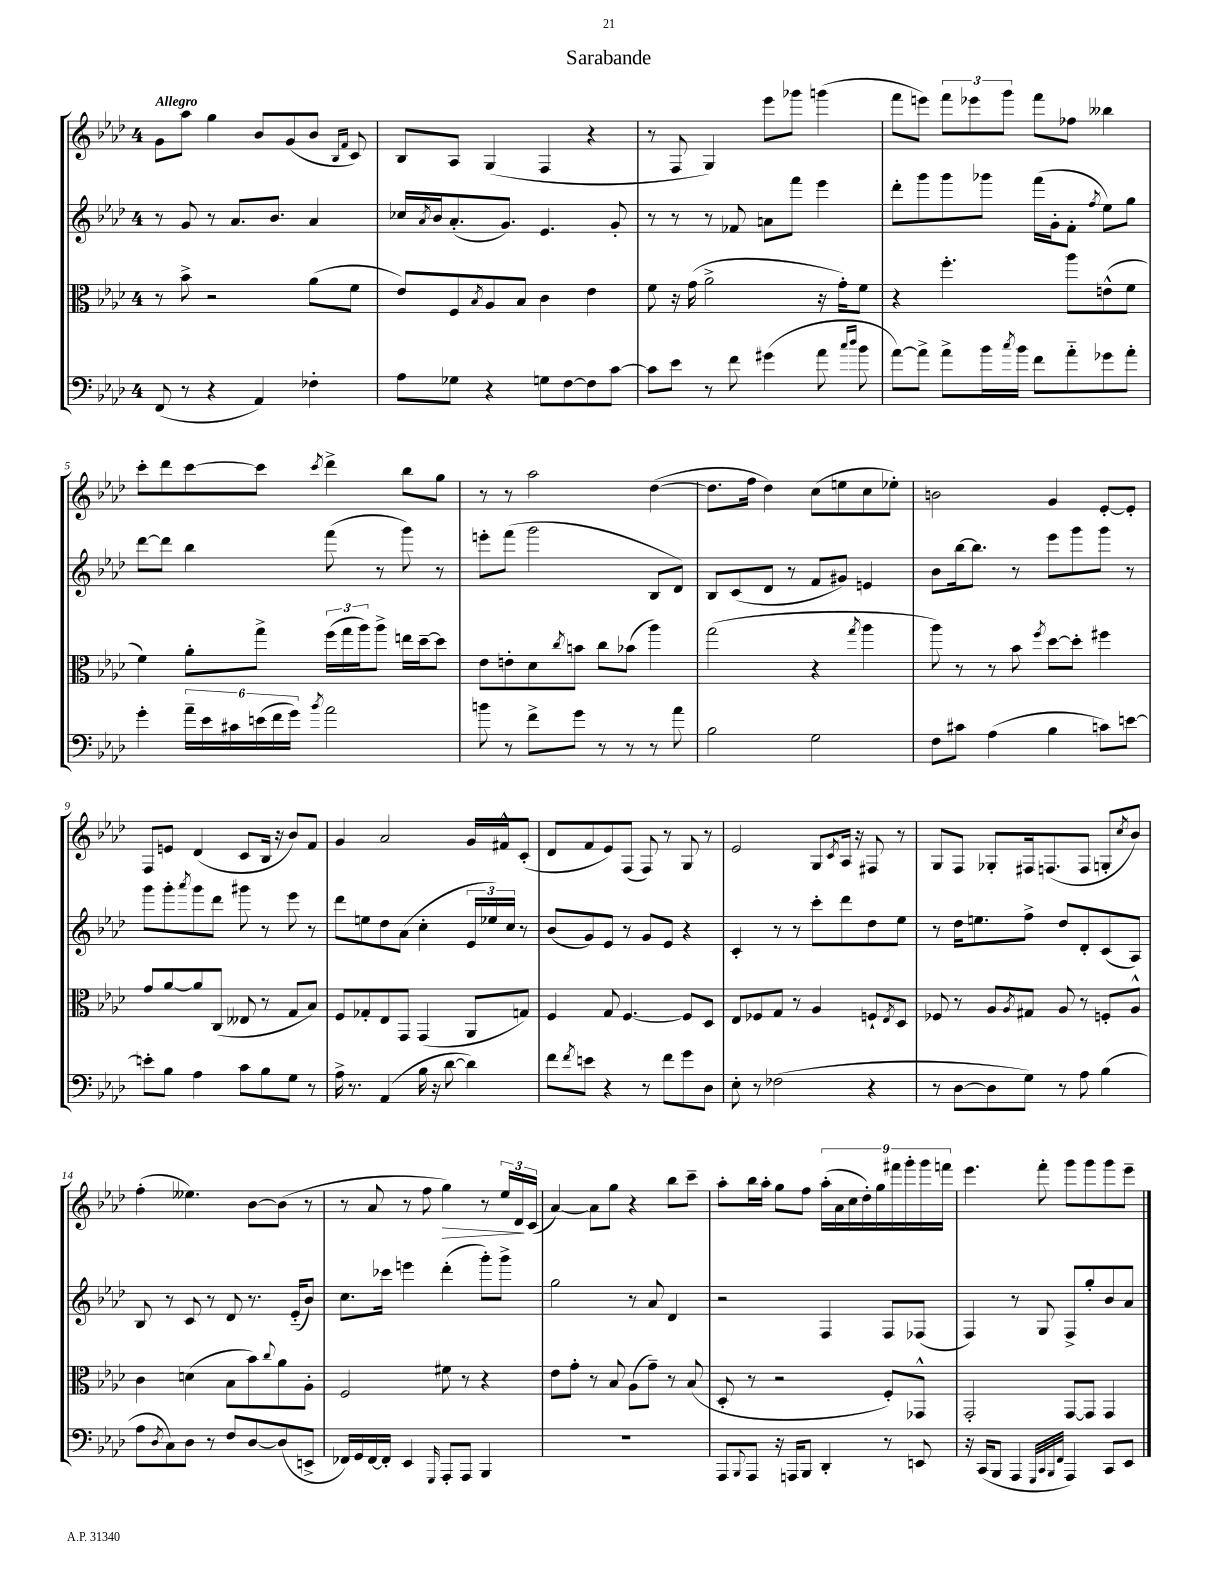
\header { title = "Sarabande" }
<<
\new StaffGroup <<
\new Staff = "s0" {
    \clef treble \key aes \major \once \override Staff.TimeSignature.style = #'single-digit \time 4/4 \tempo "Allegro"
    g'8 aes''8 g''4 bes'8 g'8( bes'8 \grace { bes16 f'16 } c'8) |
    bes8 aes8 g4( f4 r4 |
    r8 f8 g4) ees'''8 ges'''8 g'''4( |
    f'''8 e'''8) \tuplet 3/2 { f'''8 ees'''8 g'''8 } f'''8 fes''8 beses''4 |
    c'''8-. des'''8 c'''8~ c'''8 \acciaccatura { c'''8 } des'''4-> bes''8 g''8 |
    r8 r8 aes''2 des''4~( |
    des''8. f''16 des''4) c''8( e''8 c''8 ees''8-.) |
    b'2 g'4 ees'8~-. ees'8-. |
    f8 e'8 des'4( c'8 bes16 r16 bes'8) f'8 |
    g'4 aes'2 g'16 fis'16-^ c'8-.( |
    des'8 f'8 ees'8) f8( f8) r8 g8 r8 |
    ees'2 g8 \acciaccatura { c'8 } aes16 r16 fis8 r8 |
    g8 f8 ges8-. fis16 f8.( f8 g8-. \acciaccatura { c''8 } bes'8) |
    f''4-.( eeses''4.) bes'8~ bes'8( r8 |
    r8 aes'8 r8 f''8 g''4\>) r8 \tuplet 3/2 { ees''16 des'16\! c'16( } |
    aes'4~) aes'8 g''8 r4 bes''8 c'''8-- |
    aes''8-. bes''16 aes''16-. g''8 f''8 \tuplet 9/8 { aes''16-.( aes'16 c''16 des''16-.) g''16 fis'''16 g'''16-. g'''16 f'''16 } |
    ees'''4. f'''8-. g'''8 g'''8 g'''8 ees'''8-- \bar "|." |
}
\new Staff = "s1" {
    \clef treble \key aes \major \once \override Staff.TimeSignature.style = #'single-digit \time 4/4
    r8 g'8 r8 aes'8. bes'8. aes'4 |
    ces''16 \acciaccatura { aes'8 } bes'16 aes'8.-.( g'8.) ees'4. g'8-. |
    r8 r8 r8 fes'8 a'8 f'''8 ees'''4 |
    des'''8-. g'''8 g'''8 ges'''8 f'''16( g'16-. f'8-. \acciaccatura { f''8 } ees''8) g''8 |
    des'''8~ des'''8 bes''4 f'''8( r8 g'''8) r8 |
    e'''8-. f'''8( g'''2 bes8 des'8) |
    bes8 c'8( des'8 r8 f'8 gis'8) e'4 |
    bes'8 bes''16~ bes''8. r8 ees'''8 g'''8 g'''8 r8 |
    g'''8 g'''8-. \acciaccatura { aes'''8 } g'''8 des'''8 gis'''8 r8 ees'''8 r8 |
    des'''8 e''8 des''8 aes'8( c''4-. \tuplet 3/2 { ees'16 ees''16) c''16 } r8 |
    bes'8( g'8) ees'8 r8 g'8 ees'8 r4 |
    c'4-. r8 r8 c'''8-. des'''8 des''8 ees''8 |
    r8 des''16 e''8. f''8-> des''8 des'8-. c'8( aes8) |
    bes8 r8 c'8 r8 des'8 r8. ees'16-_( bes'8) |
    c''8. ces'''16 e'''4 des'''4-.( g'''8-.) g'''8-> |
    g''2 r8 aes'8 des'4 |
    r2 f4 f8 fes8( |
    f4) r8 g8 f8-> g''8-. bes'8 aes'8 \bar "|." |
}
\new Staff = "s2" {
    \clef alto \key aes \major \once \override Staff.TimeSignature.style = #'single-digit \time 4/4
    r8 bes'8-> r2 aes'8( f'8 |
    ees'8) f8 \acciaccatura { bes8 } aes8 bes8 c'4 ees'4 |
    f'8 r16 g'16( aes'2-> r16 g'16-.) f'8 |
    r4 f''4.-. aes''8 e'8-^( f'8 |
    f'4) aes'8-. g''8-> \tuplet 3/2 { f''16( g''16 aes''16) } aes''8-> e''16 des''16~-- des''8 |
    ees'8 e'8-. des'8 \acciaccatura { c''8 } b'8 c''8 bes'8( aes''4) |
    g''2( r4 \acciaccatura { g''8 } aes''4 |
    aes''8) r8 r8 bes'8 \acciaccatura { f''8 } des''8~ des''8-. fis''4 |
    g'8 aes'8~ aes'8 c8( eeses8 r8 g8 bes8) |
    f8 ges8-. ees8 g,8 g,4( aes,8 g8) |
    f4 g8 f4.~ f8 des8 |
    ees8 fes8 g8 r8 aes4 f8-! \acciaccatura { ees8 } des8 |
    fes8 r8 aes8 \acciaccatura { aes8 } gis8 aes8 r8 f8-. aes8-^ |
    c'4 d'4( bes8 bes'8) \appoggiatura { c''8 } aes'8 aes8-. |
    f2 fis'8 r8 r4 |
    ees'8 g'8-. r8 bes8 aes8( g'8--) r8 bes8( |
    des8-. r8 r2 f8-.) ges,8-^ |
    g,2-. g,8~ g,8 g,4 \bar "|." |
}
\new Staff = "s3" {
    \clef bass \key aes \major \once \override Staff.TimeSignature.style = #'single-digit \time 4/4
    f,8( r8 r4 aes,4) fes4-. |
    aes8 ges8 r4 g8 f8~ f8 c'8~ |
    c'8 ees'8 r8 f'8 gis'4( aes'8 \grace { c''16 des''16 } bes'8 |
    aes'8~) aes'8-> aes'8-> bes'16 \acciaccatura { c''8 } bes'16 f'8 aes'8-_ ges'8 aes'8-. |
    g'4-. \tuplet 6/4 { aes'16-- ees'16 cis'16 e'16( f'16 g'16) } \acciaccatura { bes'8 } aes'2 |
    b'8 r8 f'8-> g'8 r8 r8 r8 aes'8 |
    bes2 g2 |
    f8 cis'8 aes4( bes4 c'8) e'8~ |
    e'8-. bes8 aes4 c'8 bes8 g8 r8 |
    aes16-> r8. aes,4( bes16 r16 des'8~ des'4) |
    f'8 \acciaccatura { f'8 } e'8 r4 r8 f'8 g'8 des8 |
    ees8-. r8 fes2( r4 |
    r8 des8~ des8 g8) r8 aes8 bes4( |
    aes8 \acciaccatura { des8 } c8) des8 r8 f8 des8~ des8( e,8-> |
    fes,16) g,16 fes,16~ fes,16-. ees,4 \grace { g,,16 } aes,,8-. aes,,8 bes,,4 |
    R1 |
    aes,,8 \appoggiatura { bes,,8 } aes,,8 r16 a,,16 bes,,8 des,4-. r8 e,8 |
    r16 c,16( bes,,8 aes,,4 \grace { g,,32 c,32 bes,,32 f,32 } aes,,4) c,8 ees,8 \bar "|." |
}
>>
>>
